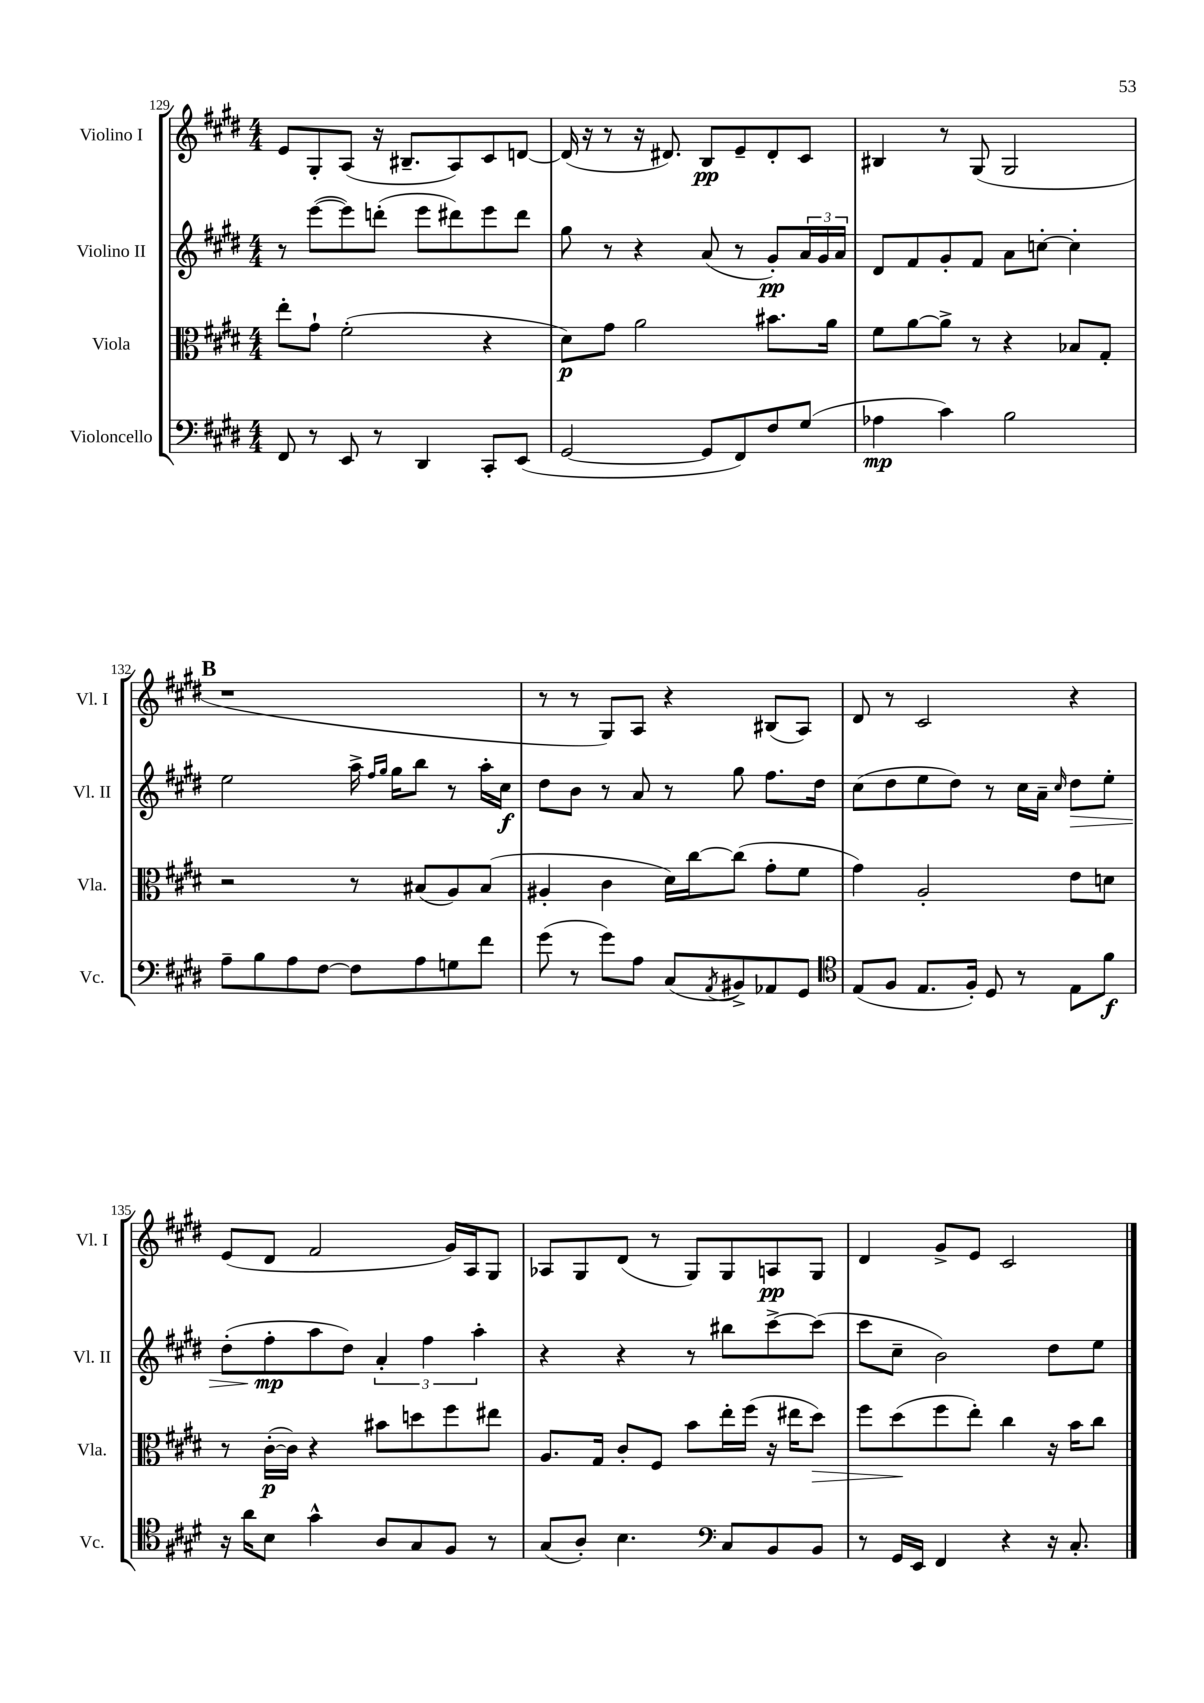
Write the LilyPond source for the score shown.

<<
\new StaffGroup <<
\new Staff = "s0" \with { instrumentName = "Violino I" shortInstrumentName = "Vl. I" } {
    \clef treble \key e \major \numericTimeSignature \time 4/4
    e'8 gis8-. a8( r16 bis8.-- a8) cis'8 d'8~ |
    d'16( r16 r8 r16 dis'8.) b8\pp e'8-- dis'8-. cis'8 |
    bis4 r8 gis8( gis2 |
    \mark \markup { \bold "B" } r1 |
    r8 r8 gis8) a8 r4 bis8( a8) |
    dis'8 r8 cis'2 r4 |
    e'8( dis'8 fis'2 gis'16) a16 gis8 |
    aes8 gis8 dis'8( r8 gis8) gis8 a8\pp gis8 |
    dis'4 gis'8-> e'8 cis'2 \bar "|." |
}
\new Staff = "s1" \with { instrumentName = "Violino II" shortInstrumentName = "Vl. II" } {
    \clef treble \key e \major \numericTimeSignature \time 4/4
    r8 e'''8~( e'''8) d'''8-.( e'''8 dis'''8) e'''8 dis'''8 |
    gis''8 r8 r4 a'8( r8 gis'8-.\pp) \tuplet 3/2 { a'16 gis'16 a'16 } |
    dis'8 fis'8 gis'8-. fis'8 a'8 c''8~-. c''4-. |
    \mark \markup { \bold "B" } e''2 a''16-> \grace { fis''16 gis''16 } gis''16 b''8 r8 a''16-. cis''16\f |
    dis''8 b'8 r8 a'8 r8 gis''8 fis''8. dis''16 |
    cis''8( dis''8 e''8 dis''8) r8 cis''16 a'16-- \grace { cis''16 } dis''8\> e''8-. |
    dis''8-.( fis''8-.\mp\! a''8 dis''8) \tuplet 3/2 { a'4-. fis''4 a''4-. } |
    r4 r4 r8 bis''8 cis'''8~-> cis'''8( |
    cis'''8 cis''8-- b'2) dis''8 e''8 \bar "|." |
}
\new Staff = "s2" \with { instrumentName = "Viola" shortInstrumentName = "Vla." } {
    \clef alto \key e \major \numericTimeSignature \time 4/4
    e''8-. gis'8-! fis'2-.( r4 |
    dis'8\p) gis'8 a'2 bis'8. a'16 |
    fis'8 a'8~ a'8-> r8 r4 bes8 gis8-. |
    \mark \markup { \bold "B" } r2 r8 bis8( a8) bis8( |
    ais4-. cis'4 dis'16) cis''16~ cis''8( gis'8-. fis'8 |
    gis'4) a2-. e'8 d'8 |
    r8 cis'16~-.\p( cis'16) r4 bis'8 d''8 fis''8 eis''8 |
    a8. gis16 cis'8-. fis8 b'8 e''16-. fis''16( r16 eis''16 dis''8\>) |
    fis''8 dis''8\!( fis''8 e''8-.) cis''4 r16 b'16 cis''8 \bar "|." |
}
\new Staff = "s3" \with { instrumentName = "Violoncello" shortInstrumentName = "Vc." } {
    \clef bass \key e \major \numericTimeSignature \time 4/4
    fis,8 r8 e,8 r8 dis,4 cis,8-. e,8( |
    gis,2~ gis,8 fis,8) fis8 gis8( |
    aes4\mp cis'4) b2 |
    \mark \markup { \bold "B" } a8-- b8 a8 fis8~ fis8 a8 g8 fis'8 |
    gis'8( r8 gis'8) a8 cis8( \acciaccatura { a,8 } bis,8->) aes,8 gis,8 |
    \clef tenor e8( fis8 e8. fis16-.) dis8 r8 e8 fis'8\f |
    r16 a'16 b8 gis'4-^ a8 gis8 fis8 r8 |
    gis8( a8-.) b4. \clef bass cis8 b,8 b,8 |
    r8 gis,16 e,16 fis,4 r4 r16 cis8.-. \bar "|." |
}
>>
>>
\layout { \context { \Score currentBarNumber = #129 } }
